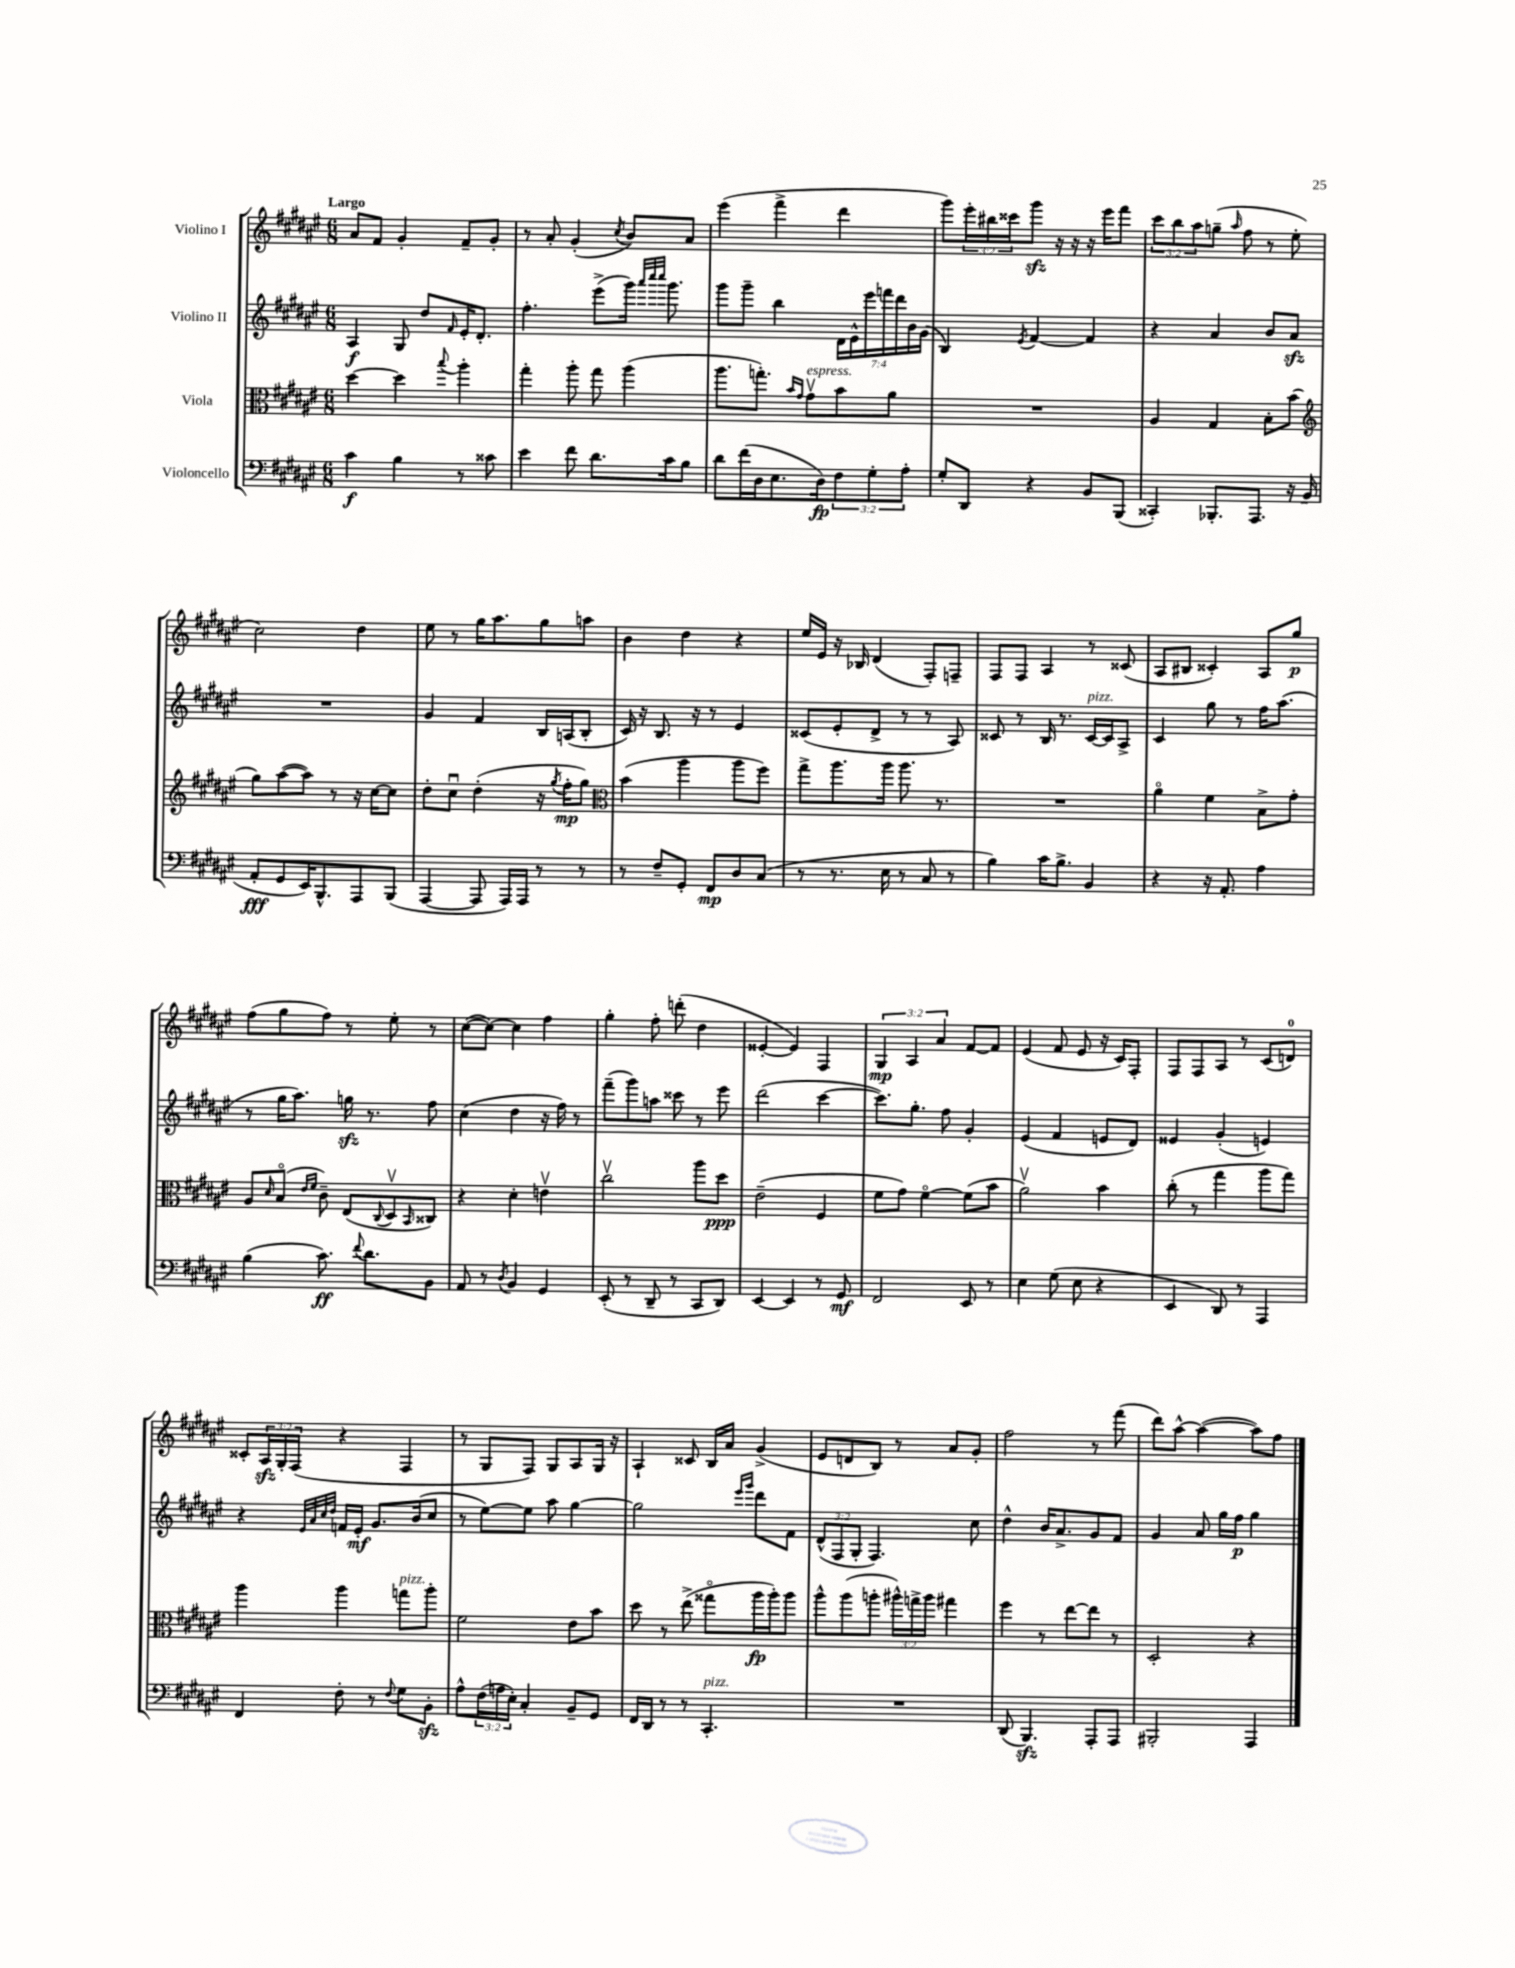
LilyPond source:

<<
\new StaffGroup <<
\new Staff = "s0" \with { instrumentName = "Violino I" } {
    \clef treble \key fis \major \numericTimeSignature \time 6/8 \override Staff.TupletNumber.text = #tuplet-number::calc-fraction-text \tempo "Largo"
    ais'8 fis'8 gis'4-. fis'8-- gis'8-. |
    r8 ais'8-. gis'4-.( \acciaccatura { cis''8 } b'8) ais'8 |
    eis'''4( fis'''4-> dis'''4 |
    gis'''8) \tuplet 3/2 { eis'''16-. bis''16 cisis'''16 } gis'''8\sfz r16 r16 r16 eis'''16 fis'''8 |
    \tuplet 3/2 { cis'''8 b''8 ais''8 } g''8--( \grace { ais''16 } fis''8 r8 eis''8-. |
    cis''2) dis''4 |
    eis''8 r8 gis''16 ais''8. gis''8 a''8 |
    b'4 dis''4 r4 |
    eis''16 eis'16 r16 bes16 dis'4( fis8-.) f8-- |
    fis8 fis8 ais4 r8 cisis'8( |
    ais8 bis8 cisis'4-.) ais8 gis''8\p |
    fis''8( gis''8 fis''8) r8 eis''8-. r8 |
    cis''8~( cis''8~) cis''4 fis''4 |
    gis''4-. fis''8-. d'''8-.( dis''4 |
    eisis'4~-. eisis'4) fis4 |
    \tuplet 3/2 { gis4\mp ais4 ais'4 } fis'8~ fis'8 |
    eis'4( fis'8 eis'8 r16 cis'16) fis8-. |
    fis8 fis8 ais8 r8 cis'8( d'8-0) |
    cisis'8-. \tuplet 3/2 { ais16\sfz gis16-. fis16( } r4 fis4 |
    r8 gis8 fis8) gis8 ais8 gis16 r16 |
    ais4-! cisis'8 b16 ais'16 gis'4->( |
    eis'8 d'8 b8) r8 ais'8 gis'8-. |
    fis''2 r8 fis'''8( |
    dis'''8) ais''8~-^ ais''4~( ais''8) fis''8 \bar "|." |
}
\new Staff = "s1" \with { instrumentName = "Violino II" } {
    \clef treble \key fis \major \numericTimeSignature \time 6/8 \override Staff.TupletNumber.text = #tuplet-number::calc-fraction-text
    ais4\f gis8 dis''8 \grace { fis'16 } eis'16-. dis'8.-. |
    fis''4.-. eis'''8->( gis'''16) \grace { ais'''32 cis''''32 cis''''32 } gis'''8. |
    gis'''8 gis'''8-- b''4 \tuplet 7/4 { dis'16 eis'16-^ eis'''16 f'''16 dis'''16 b'16 gis'16( } |
    b4) \acciaccatura { eis'8 } fis'4~ fis'4 |
    r4 ais'4 b'8 ais'8\sfz |
    R2. |
    gis'4 fis'4 b16 a16( b8-. |
    cis'16) r16 b8. r16 r8 eis'4 |
    cisis'8( eis'8-. dis'8-> r8 r8 ais8) |
    cisis'8 r8 b16 r8. cisis'16~^\markup { \italic "pizz." } cisis'16 ais8-> |
    cis'4 gis''8 r8 fis''16 ais''8.( |
    r8 gis''16 ais''8.) g''16\sfz r8. fis''8 |
    cis''4( dis''4 r16 fis''16) r8 |
    fis'''8--( gis'''8) a''8 cisis'''8 r8 eis'''8 |
    dis'''2( cis'''4~ |
    cis'''8.) gis''8.-. fis''8 gis'4-. |
    eis'4( fis'4 e'8 dis'8) |
    eisis'4 gis'4-.( e'4) |
    r4 \grace { eis'32 ais'32 cis''32 dis''32 } f'16 eis'16-.\mf gis'8. b'16( cis''8 |
    r8 eis''8~) eis''8 ais''8 gis''4~ |
    gis''2 \grace { eis'''16 gis'''16 } dis'''8 fis'8 |
    \tuplet 3/2 { dis'8-^( fis8 gis8-. } fis4.) cis''8 |
    dis''4-^ b'16 ais'8.-> gis'8 fis'8 |
    gis'4 ais'8 gis''16 fis''16\p gis''4 \bar "|." |
}
\new Staff = "s2" \with { instrumentName = "Viola" } {
    \clef alto \key fis \major \numericTimeSignature \time 6/8 \override Staff.TupletNumber.text = #tuplet-number::calc-fraction-text
    dis''4~ dis''4 \appoggiatura { b''8 } ais''4-. |
    gis''4-. ais''8-. gis''8 ais''4( |
    ais''8. g''8.-.) \grace { b'16 gis'16 } gis'8\upbow^\markup { \italic "espress." } b'8 ais'8 |
    R2. |
    ais4 gis4 b8-. b'8( |
    \clef treble gis''8) ais''8~( ais''8) r8 r16 cis''16~ cis''8 |
    dis''8-. cis''8\downbow dis''4-.( r16 \acciaccatura { gis''8 } fis''16-.\mp gis''8) |
    \clef alto b'4( ais''4 ais''8 fis''8) |
    gis''8-> ais''8. ais''16 ais''8. r8. |
    R2. |
    ais'4\flageolet fis'4 b8-> gis'8-. |
    ais8 \grace { dis'16 } b8\flageolet( \grace { eis'16 fis'16 } cis'8--) eis8( \appoggiatura { cis8 } dis8\upbow \grace { b,16 } cisis8) |
    r4 dis'4-. e'4\upbow |
    cis''2\upbow ais''8 dis''8\ppp |
    eis'2--( fis4 |
    fis'8 gis'8) fis'4~\flageolet fis'8( b'8 |
    ais'2\upbow) b'4 |
    cis''8-.( r8 gis''4 ais''8 gis''8) |
    ais''4 ais''4 g''8^\markup { \italic "pizz." } ais''8-. |
    fis'2 eis'8 b'8 |
    dis''8 r8 eis''8->( gisis''8\flageolet ais''16\fp ais''16-.) ais''8 |
    ais''8-^ ais''8( a''8-. \tuplet 3/2 { ais''16-^) g''16-> ais''16 } gis''4 |
    fis''4 r8 eis''8~ eis''8 r8 |
    dis2-. r4 \bar "|." |
}
\new Staff = "s3" \with { instrumentName = "Violoncello" } {
    \clef bass \key fis \major \numericTimeSignature \time 6/8 \override Staff.TupletNumber.text = #tuplet-number::calc-fraction-text
    cis'4\f b4 r8 cisis'8 |
    eis'4 fis'8 dis'8. cis'16 b8 |
    dis'8 fis'16( dis16 eis8. dis16\fp) \tuplet 3/2 { fis8 gis8-. ais8-. } |
    gis8-. dis,8 r4 b,8 b,,8( |
    cisis,4-.) bes,,8.-. ais,,8. r16 b,16( |
    ais,8-.\fff gis,8 eis,16) b,,8.-^ ais,,8 b,,8( |
    ais,,4~ ais,,8 ais,,16) ais,,16 r8 r8 |
    r8 fis8-- gis,8-. fis,8\mp dis8 cis8( |
    r8 r8. eis16 r8 cis8 r8 |
    b4) cis'16 b8.-> b,4 |
    r4 r16 ais,8.-. ais4 |
    b4( cis'8.\ff) \appoggiatura { fis'8 } dis'8. b,8 |
    ais,8 r8 \acciaccatura { dis8 } b,4 gis,4 |
    eis,8-.( r8 dis,8-- r8 cis,8 dis,8) |
    eis,4~ eis,4 r8 gis,8\mf |
    fis,2 eis,8 r8 |
    eis4 gis8( eis8 r4 |
    eis,4 dis,8) r8 ais,,4 |
    fis,4 fis8-. r8 \appoggiatura { fis8 } gis8 b,8-.\sfz |
    ais8-^ \tuplet 3/2 { fis16( a16 eis16-.) } cis4-. b,8-- gis,8 |
    fis,16 dis,16 r8 r8 cis,4.-.^\markup { \italic "pizz." } |
    R2. |
    dis,8( b,,4.\sfz) ais,,8-. ais,,8 |
    bis,,2-. ais,,4 \bar "|." |
}
>>
>>
\layout { \context { \Score \remove "Bar_number_engraver" } }
